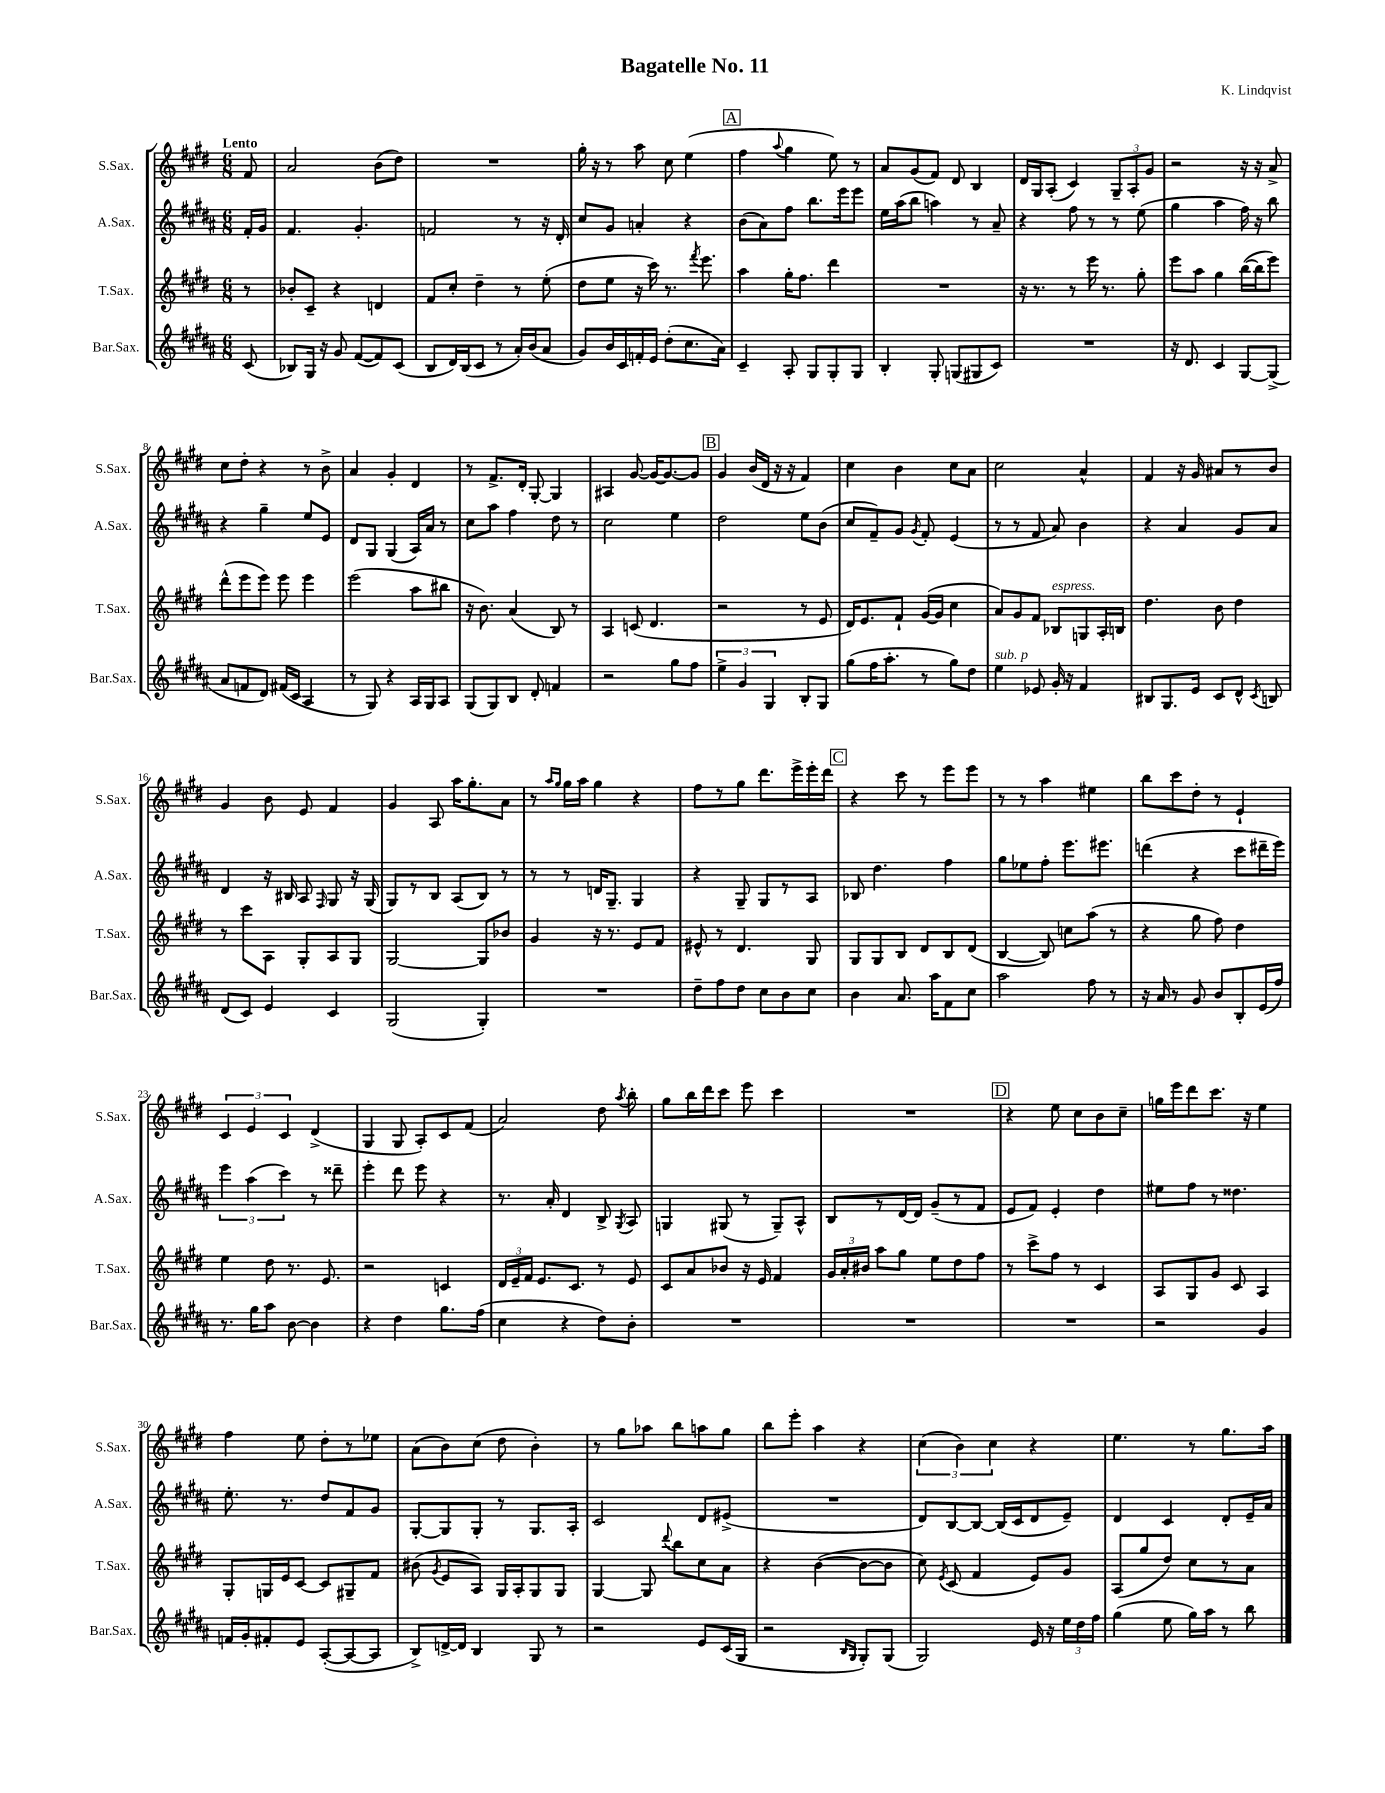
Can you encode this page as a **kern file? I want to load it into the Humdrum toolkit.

**kern	**kern	**kern	**kern
*staff4	*staff3	*staff2	*staff1
*clefG2	*clefG2	*clefG2	*clefG2
*k[f#c#g#d#a#]	*k[f#c#g#d#]	*k[f#c#g#d#a#]	*k[f#c#g#d#]
*M6/8	*M6/8	*M6/8	*M6/8
(8c#/	8r	16f#'/LL	8f#/
.	.	16g#/JJ	.
=	=	=	=
8B-/L)	8b-'/L	4.f#/	2a/
16G#/Jk	8c#~/J	.	.
16r	.	.	.
8g#/	4r	.	.
([8f#/L	.	4.g#'/	.
8f#/])	4d/	.	(8b\L
(8c#/J	.	.	8dd#\J)
=	=	=	=
8B/L	8f#/L	2f/	2.r
16d#/L)	8cc#'/J	.	.
(16B/J	.	.	.
8c#/J	4dd#~\	.	.
8r	.	.	.
16a#'/LL)	8r	8r	.
(16b/J	.	.	.
8a#/J	(8ee'\	16r	.
.	.	16d#'/	.
=	=	=	=
8g#/L)	8dd#\L	8cc#/L	16gg#'\
.	.	.	16r
16b/L	8ee\J	8g#/J	8r
16c#/	.	.	.
16f'/	16r	4a'/	8aa\
16e/JJ	16ccc#\)	.	.
(8dd#'\L	8.r	.	8cc#\
8.cc#\	.	4r	(4ee\
.	8qfff#/	.	.
.	8.eee\	.	.
16a#\Jk)	.	.	.
=	=	=	=
4c#~/	4aa\	(8b\L	4ff#\
.	.	8a#\)	.
.	.	.	8qqaa/
8A#'/	16gg#'\LK	8ff#\J	4gg#\
.	8.ff#\J	.	.
8G#/L	.	8.bb\L	.
8G#'/	4ddd#\	.	8ee\)
.	.	16eee\k	.
8G#/J	.	8eee\J	8r
=	=	=	=
4B'/	2.r	16ee\LL	8a/L
.	.	(16aa#\J	.
.	.	8bb\J	(8g#/
8G#'/	.	4aa\)	8f#/J)
(8G/L	.	.	8d#/
8G#/	.	8r	4B/
8c#/J)	.	8a#~/	.
=	=	=	=
2.r	16r	4r	16d#/LL
.	8.r	.	16G#/J
.	.	.	(8A'/J
.	8r	8ff#\	4c#/)
.	16eee\	8r	.
.	8.r	.	.
.	.	8r	12G#~/L
.	.	.	12A'/
.	8gg#'\	(8ee\	.
.	.	.	12g#/J
=	=	=	=
16r	8eee\L	4gg#\	2r
8.d#/	.	.	.
.	8aa\J	.	.
4c#/	4gg#\	4aa#\	.
[8G#/L	([16bb\LL	16ff#\)	16r
.	16bb\]J	16r	16r
(8G#^/]J	8eee\J)	8bb\	8a^/
=	=	=	=
8a#/L	(8ddd#^^\L	4r	8cc#\L
8f/	8eee\	.	8dd#'\J
8d#/J)	8eee\J)	4gg#~\	4r
(16f#/LL	8eee\	.	.
16c#/JJ	.	.	.
4A#/	4eee\	8ee/L	8r
.	.	8e/J	8b^\
=	=	=	=
8r	(2eee\	8d#/L	4a/
8G#/)	.	8G#/J	.
4r	.	(4G#/	4g#'/
16A#/LL	8aa\L	16A#/LL)	4d#/
16G#/J	.	16a#/JJ	.
8A#/J	8bb#\J	8r	.
=	=	=	=
(8G#/L	16r	8cc#\L	8r
.	8.b\)	.	.
8G#/)	.	8aa#\J	8.f#^/L
8B/J	(4a/	4ff#\	.
.	.	.	16d#'/Jk
8d#'/	.	.	[8G#'/
4f/	8B/)	8dd#\	4G#/]
.	8r	8r	.
=	=	=	=
2r	4A/	2cc#\	4A#/
.	(8c/	.	[8g#/
.	4.d#/	.	16g#/_LK
.	.	.	8.g#/_
8gg#\L	.	4ee\	.
8ff#\J	.	.	8g#/]J
=	=	=	=
6ee^\	2r	2dd#\	4g#/
6g#/	.	.	.
.	.	.	(16b/LL
.	.	.	16d#/JJ
6G#/	.	.	.
.	.	.	16r
.	.	.	16r
8B'/L	8r	8ee\L	4f#/)
8G#/J	8e/	(8b\J	.
=	=	=	=
(8gg#\L	16d#/LK)	8cc#/L	4cc#\
.	8.e/	.	.
16ff#\K	.	8f#~/)	.
8.aa#'\J	.	.	.
.	8f#`/J	8g#/J	4b\
.	.	8qg#/	.
8r	([16g#/LL	8f#'/	.
.	16g#/]JJ	.	.
8gg#\L)	4cc#\	(4e/	8cc#\L
8dd#\J	.	.	8a\J
=	=	=	=
4ee\	8a/L)	8r	2cc#\
.	8g#/	8r	.
8e-/	8f#/J	8f#/	.
16g#'/	8B-/L	8a#/)	.
16r	.	.	.
4f#/	8G/	4b\	4a^^/
.	16A'/L	.	.
.	16B/JJ	.	.
=	=	=	=
8B#/L	4.dd#\	4r	4f#/
8.G#/	.	.	.
.	.	4a#/	16r
16e/Jk	.	.	16g#/
8c#/L	8b\	.	8a#/L
8d#^^/J	4dd#\	8g#/L	8r
8qc#/	.	.	.
8B/	.	8a#/J	8b/J
=	=	=	=
(8d#/L	8r	4d#/	4g#/
8c#/J)	8ccc#\L	.	.
4e/	8A\J	16r	8b\
.	.	16B#/	.
.	8G#'/L	8A#/	8e/
.	.	16qqF#/	.
4c#/	8A/	8G#/	4f#/
.	8G#/J	16r	.
.	.	(16G#/	.
=	=	=	=
(2G#/	[2G#/	8G#/L)	4g#/
.	.	8r	.
.	.	8B/J	8A/
.	.	(8A#/L	16aa\LK
.	.	.	8.gg#'\
4G#'/)	8G#/]L	8B/J)	.
.	8b-/J	8r	8a\J
=	=	=	=
2.r	4g#/	8r	8r
.	.	.	16qqaa/LL
.	.	.	16qqgg#/JJ
.	.	8r	16gg#\LL
.	.	.	16aa\JJ
.	16r	16d/LK	4gg#\
.	8.r	8.G#~/J	.
.	8e/L	4G#/	4r
.	8f#/J	.	.
=	=	=	=
8dd#~\L	8e#^^/	4r	8ff#\L
8ff#\	8r	.	8r
8dd#\J	4.d#/	8G#~/	8gg#\J
8cc#\L	.	8G#/L	8.ddd#\L
8b\	.	8r	.
.	.	.	16eee^\L
8cc#\J	8G#/	8A#/J	16eee'\
.	.	.	16ddd#\JJ
=	=	=	=
4b\	8G#/L	8B-/	4r
.	8G#/	4.dd#\	.
8.a#/	8B/J	.	8ccc#\
.	8d#/L	.	8r
16aa#\LK	.	.	.
8f#\	8B/	4ff#\	8eee\L
8cc#\J	(8d#/J	.	8eee\J
=	=	=	=
2aa#\	[4B/	8gg#\L	8r
.	.	8ee-\	8r
.	8B/])	8ff#'\J	4aa\
.	8cc\L	8.eee\L	.
8ff#\	(8aa\J	.	4ee#\
.	.	8.eee#\J	.
8r	8r	.	.
=	=	=	=
16r	4r	(4ddd\	8bb\L
16a#/	.	.	.
8r	.	.	8ccc#\
8g#/	8gg#\	4r	8dd#'\J
8b/L	8ff#\)	.	8r
8B'/	4dd#\	8ccc#\L	4e`/
(16e/L	.	16ddd#~\L	.
16ff#/JJ)	.	16eee\JJ)	.
=	=	=	=
8.r	4ee\	6eee\	6c#/
.	.	(6aa#\	6e/
16gg#\LK	.	.	.
8aa#\J	8dd#\	.	.
.	.	6ccc#\)	6c#/
[8b\	8.r	.	.
4b\]	.	8r	(4d#^/
.	8.e/	.	.
.	.	8ddd##~\	.
=	=	=	=
4r	2r	4eee'\	4G#/
4dd#\	.	8ddd#\	8G#/
.	.	8eee\	8A'/L)
8.gg#\L	4c/	4r	8c#/
.	.	.	(8f#/J
(16ff#\Jk	.	.	.
=	=	=	=
4cc#\	24d#/LL	8.r	2a/)
.	24e~/	.	.
.	24f#/JJ	.	.
.	8.e/L	.	.
.	.	16a#'/	.
4r	.	4d#/	.
.	8.c#/J	.	.
8dd#\L)	8r	8B^/	8dd#\
.	.	8qG#/	8qaa/
8b'\J	8e/	8A#/	8bb'\
=	=	=	=
2.r	8c#/L	4G/	8gg#\L
.	8a/	.	16bb\L
.	.	.	16ddd#\J
.	8b-/J	(8G#/	8ccc#\J
.	16r	8r	8eee\
.	16e/	.	.
.	4f#/	8G#~/L)	4ccc#\
.	.	8A#^^/J	.
=	=	=	=
2.r	24g#/LL	8B/L	2.r
.	24a'/	.	.
.	24b#/JJ	.	.
.	8aa\L	8r	.
.	8gg#\J	[16d#/L	.
.	.	16d#/]JJ	.
.	8ee\L	(8g#~/L	.
.	8dd#\	8r	.
.	8ff#\J	8f#/J	.
=	=	=	=
2.r	8r	8e/L	4r
.	8ccc#^\L	8f#/J)	.
.	8ff#\J	4e'/	8ee\
.	8r	.	8cc#\L
.	4c#/	4dd#\	8b\
.	.	.	8cc#~\J
=	=	=	=
2r	8A/L	8ee#\L	16gg\LL
.	.	.	16eee\J
.	8G#/	8ff#\J	8ddd#\
.	8g#/J	8r	8.ccc#\J
.	8c#/	4.dd##\	.
.	.	.	16r
4g#/	4A/	.	4ee\
=	=	=	=
16f/LL	8G#'/L	8.ee'\	4ff#\
16g#'/J	.	.	.
8f#'/	16G/L	.	.
.	16e/J	8.r	.
8e/J	[8c#/J	.	8ee\
([8A#'/L	8c#/]L	8dd#/L	8dd#'\L
8A#/_	8G#~/	8f#/	8r
8A#/]J	8f#/J	8g#/J	8ee-\J
=	=	=	=
8B^/L)	(8b#\	[8G#'/L	(8a\L
.	8qg#/	.	.
[16d^/L	8e/L	8G#/]	8b\)
16d/]JJ	.	.	.
4B/	8A/J)	8G#'/J	(8cc#\J
.	16G#/LL	8r	8dd#\
.	16A'/J	.	.
8G#/	8G#/	8.G#/L	4b'\)
8r	8G#/J	.	.
.	.	16A#'/Jk	.
=	=	=	=
2r	[4G#/	2c#/	8r
.	.	.	8gg#\L
.	8G#/]	.	8aa-\J
.	8qqddd#/	.	.
.	8bb\L	.	8bb\L
8e/L	8cc#\	8d#/L	8aa\
(16c#/L	8a\J	(8e#^/J	8gg#\J
16G#/JJ	.	.	.
=	=	=	=
2r	4r	2.r	8bb\L
.	.	.	8eee'\J
.	([4b\	.	4aa\
16qqB/LL	.	.	.
16qqG#/JJ	.	.	.
8G#'/L)	8b\_L	.	4r
(8G#/J	8b\]J	.	.
=	=	=	=
2G#/)	8cc#\)	8d#/L)	(6cc#\
.	8qe/	.	.
.	(8c#/	[8B/	.
.	.	.	6b\)
.	4f#/	8B/_J	.
.	.	.	6cc#\
.	.	(16B/]LL	.
.	.	16c#/J	.
16e/	8e/L)	8d#/	4r
16r	.	.	.
24ee\LL	8g#/J	8e~/J)	.
24dd#\	.	.	.
24ff#\JJ	.	.	.
=	=	=	=
(4gg#\	(8A/L	4d#/	4.ee\
.	8gg#/	.	.
8ee\	8dd#/J)	4c#/	.
16gg#\LL)	8cc#\L	.	8r
16aa#\JJ	.	.	.
8r	8r	8d#'/L	8.gg#\L
8bb\	8a\J	16e~/L	.
.	.	16a#/JJ	16aa\Jk
==	==	==	==
*-	*-	*-	*-
